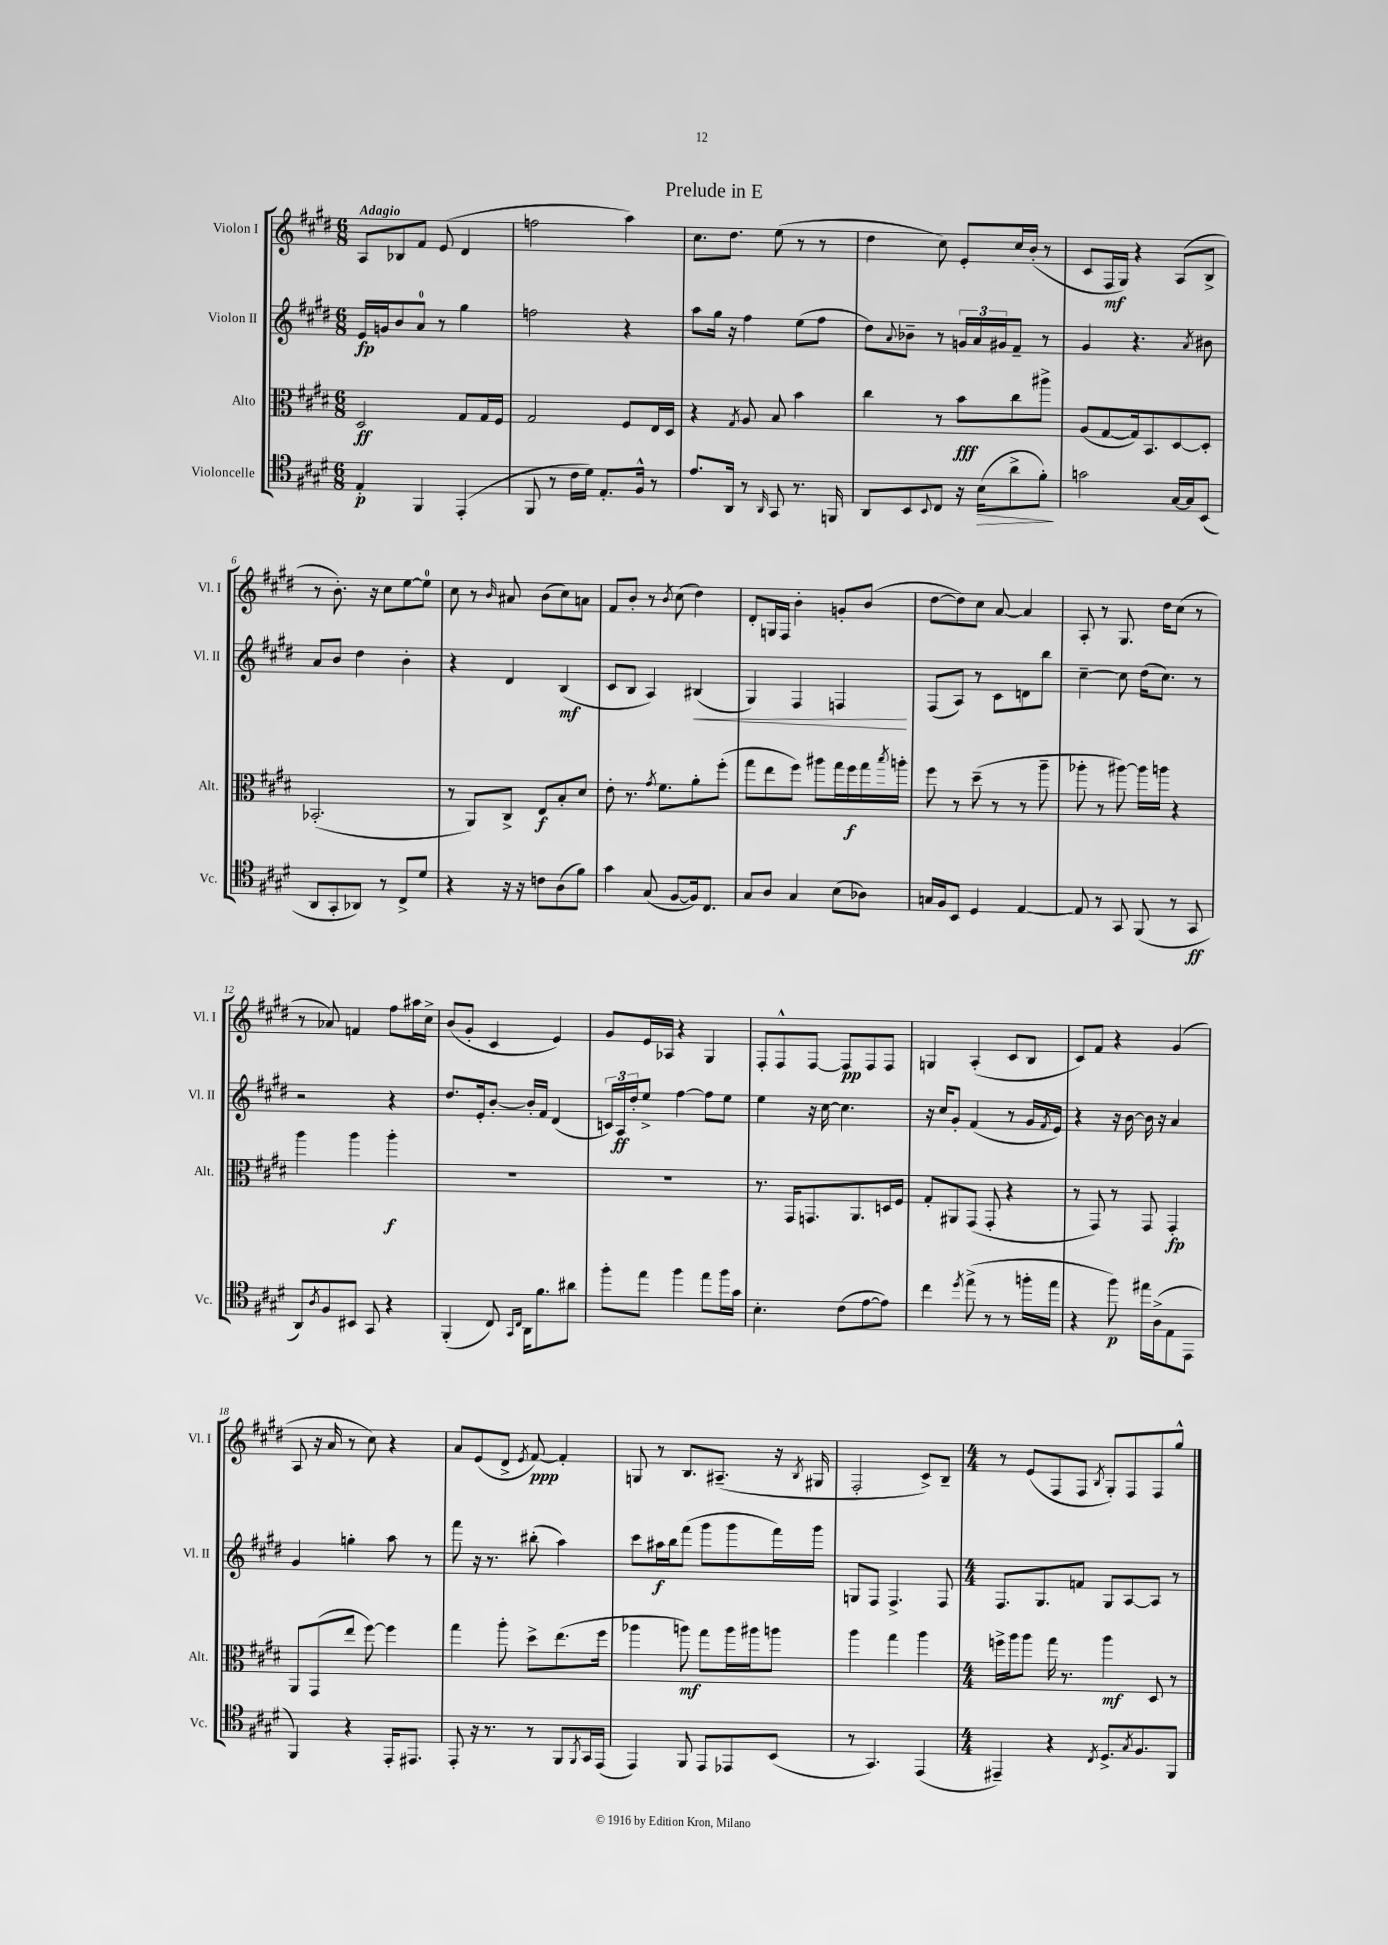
\header { title = "Prelude in E" }
<<
\new StaffGroup <<
\new Staff = "s0" \with { instrumentName = "Violon I" shortInstrumentName = "Vl. I" } {
    \clef treble \key e \major \numericTimeSignature \time 6/8 \tempo "Adagio"
    a8 bes8 fis'8 e'8( dis'4 |
    f''2 a''4) |
    cis''8. dis''8. e''8( r8 r8 |
    dis''4 cis''8) e'8-. cis''16 b'16-.( r8 |
    cis'8 fis16\mf gis16) r4 a8( b8-> |
    r8 b'8.-.) r16 cis''8 e''8~ e''8-0 |
    cis''8 r8 \grace { b'16 } ais'8 b'8( cis''8) a'8 |
    fis'8 b'8-. r8 \acciaccatura { b'8 } cis''8( dis''4) |
    dis'8-. g16 fis16 b'4-. g'8-. b'8( |
    dis''8~ dis''8) cis''8 a'8~ a'4 |
    a8-. r8 gis8. dis''16 cis''8( r8 |
    r8 aes'8) f'4 fis''8 ais''16 cis''16-> |
    b'8( gis'8-. cis'4 e'4) |
    gis'8 e'16 aes16 r4 gis4 |
    fis8-. fis8-^ fis8~ fis8\pp fis8 fis8 |
    g4 a4-.( cis'8 b8 |
    cis'8) fis'8 r4 gis'4( |
    a8 r16 a'16 r8 cis''8) r4 |
    a'8 e'8( dis'8-> \acciaccatura { e'8 } fis'8~\ppp) fis'4-. |
    g8 r8 b8. ais8.--( r16 \acciaccatura { b8 } gis16 |
    fis2-. cis'8->) b8-- |
    \numericTimeSignature \time 4/4 r8 e'8( fis8 fis8 \acciaccatura { b8 } gis8-.) fis8 fis8 gis''8-^ \bar "|." |
}
\new Staff = "s1" \with { instrumentName = "Violon II" shortInstrumentName = "Vl. II" } {
    \clef treble \key e \major \numericTimeSignature \time 6/8
    e'16\fp g'16 b'8 a'8-0 r8 gis''4 |
    f''2 r4 |
    a''8 gis''16 r16 fis''4 e''8( fis''8 |
    dis''8) \appoggiatura { a'8 } bes'8-- r8 \tuplet 3/2 { g'16 a'16 gis'16 } fis'8-- r8 |
    gis'4 r4. \acciaccatura { a'8 } bis'8 |
    a'8 b'8 dis''4 b'4-. |
    r4 dis'4 b4\mf( |
    cis'8 b8 a4) bis4\<( |
    gis4) fis4 f4\! |
    fis8( a8) r8 cis'8 d'8 b''8 |
    cis''4~-- cis''8 dis''16( cis''8.) r8 |
    r2 r4 |
    dis''8. e'16-. b'8~-. b'16-. fis'16 dis'4( |
    \tuplet 3/2 { c'16) a16\ff dis''16-. } e''8-> fis''4~ fis''8 e''8 |
    e''4 r16 cis''16~ cis''4. |
    r16 cis''16 gis'8-. fis'4( r8 gis'16 \acciaccatura { fis'8 } e'16) |
    r4 r16 b'16~ b'16 r16 a'4 |
    gis'4 g''4-. a''8 r8 |
    fis'''8 r16 r8. bis''8-.( a''4) |
    cis'''8 ais''16\f b''16 fis'''8( gis'''8 gis'''8 fis'''16) gis'''16 |
    g8 fis8 fis4.-> fis8 |
    \numericTimeSignature \time 4/4 fis8. gis8. f'8 gis8 a8~ a8 r8 \bar "|." |
}
\new Staff = "s2" \with { instrumentName = "Alto" shortInstrumentName = "Alt." } {
    \clef alto \key e \major \numericTimeSignature \time 6/8
    dis2\ff gis8 gis16 fis16 |
    gis2 fis8 e16 dis16 |
    r4 \acciaccatura { gis8 } a8 b8 b'4 |
    cis''4 r8 b'8\fff cis''8 ais''8-> |
    a8( gis8~ gis16) b,8. dis8~ dis8-. |
    bes,2.-.( |
    r8 a,8) cis8-> e8\f b8-. dis'8 |
    e'8-. r8. \acciaccatura { gis'8 } fis'8. a'8-. fis''8-.( |
    gis''8 e''8 fis''8) ais''8 gis''16 fis''16\f gis''16 \acciaccatura { b''8 } a''16-. |
    fis''8 r8 dis''8--( r8 r8 a''8-- |
    aes''8-. r8 ais''8~) ais''16 a''16 r4 |
    a''4 a''4 a''4-.\f |
    R2. |
    R2. |
    r8. gis,16 g,8. a,8. d16 fis16 |
    gis8-. ais,8 gis,8( gis,8-. r4 |
    r8 gis,8) r8 gis,8 gis,4-.\fp |
    a,8 gis,8( e''8 fis''8~) fis''4 |
    gis''4 a''8-. dis''8-> e''8.( fis''16 |
    aes''4 a''8\mf) gis''8 a''16 ais''16 a''8 |
    a''4 gis''4 a''4 |
    \numericTimeSignature \time 4/4 f''16-> a''16 a''8 gis''16 r8. a''4\mf dis8 r8 \bar "|." |
}
\new Staff = "s3" \with { instrumentName = "Violoncelle" shortInstrumentName = "Vc." } {
    \clef tenor \key e \major \numericTimeSignature \time 6/8
    e4-.\p fis,4 e,4-.( |
    fis,8 r8 cis'16 dis'16) e8.-. fis16-^ r8 |
    e'8. a,16 r8 \grace { a,16 } gis,8 r8. f,16 |
    a,8 b,8 \appoggiatura { b,8 } cis8 r16 b16\>( a'8-> fis'8-.\!) |
    g'2 gis16~ gis16 b,8( |
    a,8 gis,8-. aes,8) r8 cis8-> dis'8 |
    r4 r16 r16 c'8 a8( fis'8) |
    gis'4 gis8( fis8~ fis16) cis8. |
    gis8 a8 gis4 b8( aes8) |
    g16 fis16 b,8 dis4 e4~ |
    e8 r8 gis,8 fis,8( r8 gis,8\ff |
    a,8) \acciaccatura { a8 } fis8 bis,8 gis,8 r4 |
    fis,4-.( cis8) \grace { gis,16 cis16 } a,16 fis'8. ais'8 |
    fis''8-. e''8 fis''4 e''8 fis''16 gis'16 |
    b4.-. cis'8( e'8~ e'8) |
    cis''4 \acciaccatura { dis''8 } e''8->( r8 r8 f''16-. e''16 |
    r4 fis''8\p) eis''16 a16->( e8 e,8 |
    fis,4) r4 e,16-. eis,8. |
    e,8-. r16 r8. r8 fis,8 \acciaccatura { fis,8 } gis,16 e,16( |
    e,4) fis,8 e,8 ees,8 b,8( |
    r8 gis,4.) e,4( |
    \numericTimeSignature \time 4/4 eis,4--) r4 \acciaccatura { cis8 } dis8.-> \acciaccatura { gis8 } fis8. fis,8 \bar "|." |
}
>>
>>
